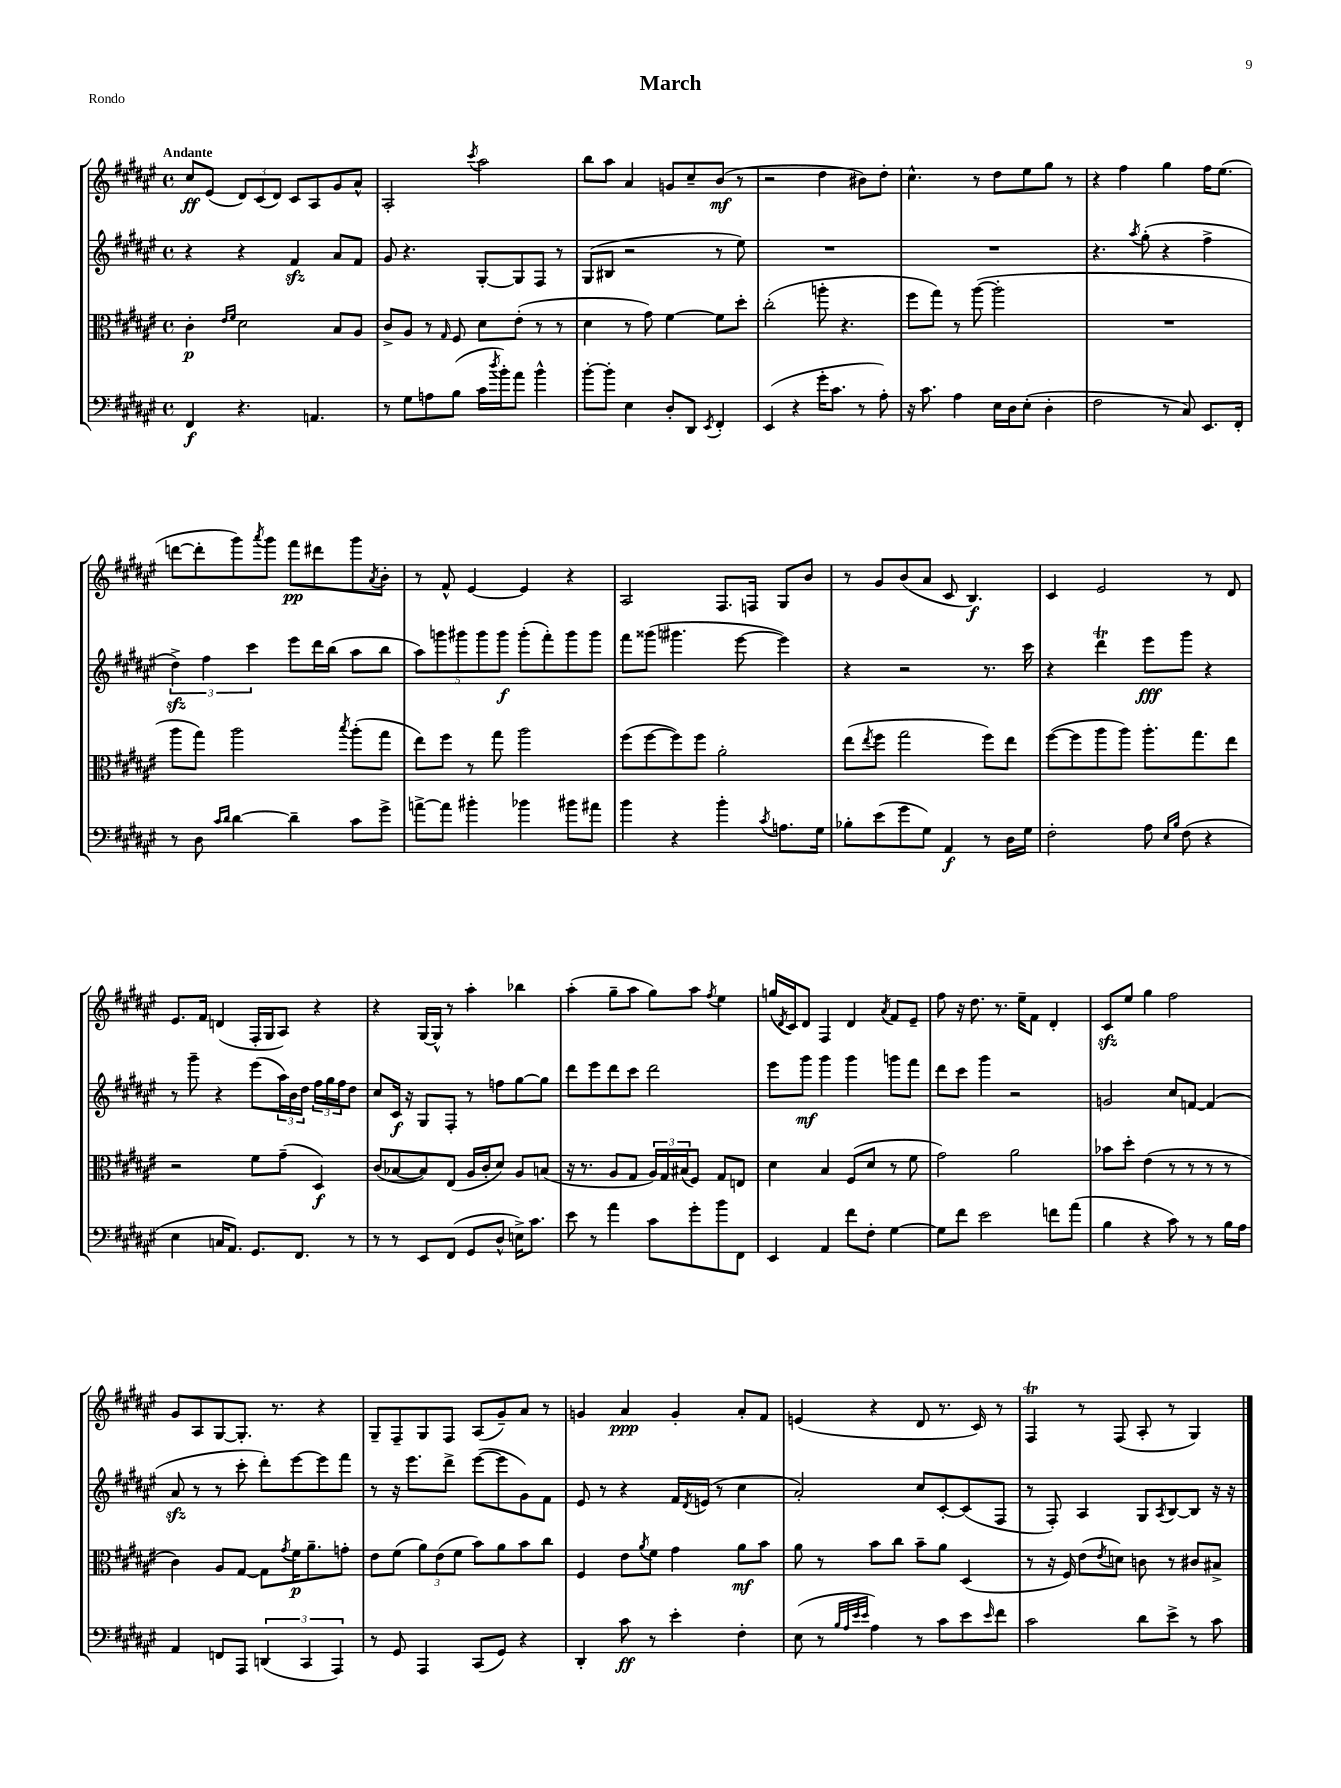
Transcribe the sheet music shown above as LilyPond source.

\header { title = "March" piece = "Rondo" }
<<
\new StaffGroup <<
\new Staff = "s0" {
    \clef treble \key fis \major \defaultTimeSignature \time 4/4 \tempo "Andante"
    cis''8\ff eis'8( \tuplet 3/2 { dis'8) cis'8( dis'8) } cis'8 ais8 gis'8 ais'8-^ |
    ais2-. \acciaccatura { cis'''8 } ais''2 |
    b''8 ais''8 ais'4 g'8 cis''8-- b'8\mf( r8 |
    r2 dis''4 bis'8) dis''8-. |
    cis''4.-^ r8 dis''8 eis''8 gis''8 r8 |
    r4 fis''4 gis''4 fis''16 eis''8.( |
    d'''8~ d'''8-. gis'''8) \acciaccatura { ais'''8 } gis'''8 fis'''8\pp dis'''8 gis'''8 \acciaccatura { ais'8 } b'8-. |
    r8 fis'8-^ eis'4~ eis'4 r4 |
    ais2 fis8. f16 gis8 b'8 |
    r8 gis'8 b'8( ais'8 cis'8 b4.\f) |
    cis'4 eis'2 r8 dis'8 |
    eis'8. fis'16 d'4( fis16-. gis16 ais8) r4 |
    r4 gis16~ gis16-^ r8 ais''4-. bes''4 |
    ais''4-.( gis''8-- ais''8 gis''8) ais''8 \acciaccatura { fis''8 } eis''4 |
    g''16( \acciaccatura { dis'8 } cis'16) dis'8 fis4 dis'4 \acciaccatura { ais'8 } fis'8 eis'8-- |
    fis''8 r16 dis''8. r8. eis''16-- fis'8 dis'4-. |
    cis'8\sfz eis''8 gis''4 fis''2 |
    gis'8 ais8 gis8~ gis8.-. r8. r4 |
    gis8-- fis8-- gis8 fis8 ais8( gis'8--) ais'8 r8 |
    g'4 ais'4\ppp g'4-. ais'8-. fis'8 |
    e'4( r4 dis'8 r8. cis'16) r8 |
    fis4\trill r8 fis8( ais8-. r8 gis4) \bar "|." |
}
\new Staff = "s1" {
    \clef treble \key fis \major \defaultTimeSignature \time 4/4
    r4 r4 fis'4\sfz ais'8 fis'8 |
    gis'8 r4. gis8~-. gis8 fis8 r8 |
    gis8( bis8 r2 r8 eis''8) |
    R1 |
    R1 |
    r4. \acciaccatura { ais''8 } gis''8-.( r4 fis''4-> |
    \tuplet 3/2 { dis''4->\sfz) fis''4 cis'''4 } eis'''8 dis'''16 b''16( ais''8 b''8 |
    \tuplet 5/4 { ais''8) g'''8 gis'''8 gis'''8 gis'''8\f } gis'''8-.( fis'''8-.) gis'''8 gis'''8 |
    fis'''8 gisis'''8( gis'''4. eis'''8~ eis'''4) |
    r4 r2 r8. cis'''16 |
    r4 dis'''4\trill eis'''8\fff gis'''8 r4 |
    r8 gis'''8-- r4 eis'''8( \tuplet 3/2 { ais''16) b'16 dis''16 } \tuplet 3/2 { fis''16 gis''16 fis''16 } dis''8 |
    cis''8 cis'16\f r16 gis8 fis8-. r8 f''8 gis''8~ gis''8 |
    dis'''8 eis'''8 dis'''8 cis'''8 dis'''2 |
    eis'''8 gis'''8\mf gis'''4 gis'''4 g'''8 fis'''8 |
    dis'''8 cis'''8 gis'''4 r2 |
    g'2 cis''8 f'8~ f'4( |
    ais'8\sfz r8 r8 cis'''8-. dis'''8-.) eis'''8~ eis'''8 fis'''8 |
    r8 r16 eis'''8. dis'''8-> eis'''8~( eis'''8 gis'8) fis'8 |
    eis'8 r8 r4 fis'16 \acciaccatura { dis'8 } e'16( r8 cis''4 |
    ais'2-.) cis''8 cis'8~-. cis'8( fis8 |
    r8 fis8-.) ais4 gis8 \acciaccatura { ais8 } b8~ b8 r16 r16 \bar "|." |
}
\new Staff = "s2" {
    \clef alto \key fis \major \defaultTimeSignature \time 4/4
    cis'4-.\p \grace { eis'16 fis'16 } dis'2 b8 ais8 |
    cis'8-> ais8 r8 \grace { gis16 } fis8 dis'8 eis'8-.( r8 r8 |
    dis'4 r8 gis'8) fis'4~ fis'8 dis''8-. |
    cis''2-.( a''8-. r4. |
    fis''8 gis''8) r8 ais''8~( ais''2-. |
    R1 |
    ais''8 gis''8) ais''2 \acciaccatura { b''8 } ais''8-.( gis''8 |
    eis''8) fis''8 r8 gis''8 ais''2 |
    fis''8( fis''8~ fis''8) fis''8 ais'2-. |
    eis''8( \acciaccatura { eis''8 } fis''8 gis''2 fis''8) eis''8 |
    fis''8~( fis''8 ais''8 ais''8) ais''8.-. gis''8. eis''8 |
    r2 fis'8 gis'8--( dis4\f) |
    cis'8( bes8~ bes8) eis8( ais16 cis'16-. dis'8) ais8 b8( |
    r16 r8. ais8 gis8 \tuplet 3/2 { ais16) gis16 bis16( } fis8) gis8 e8 |
    dis'4 b4 fis8( dis'8 r8 fis'8 |
    gis'2) ais'2 |
    bes'8 dis''8-. eis'4( r8 r8 r8 r8 |
    cis'4) ais8 gis8~ gis8 \acciaccatura { gis'8 } fis'16\p ais'8.-- g'8-. |
    eis'8 fis'8( \tuplet 3/2 { ais'8) eis'8( fis'8 } b'8) ais'8 b'8 cis''8 |
    fis4 eis'8 \acciaccatura { ais'8 } fis'8 gis'4 ais'8\mf b'8 |
    ais'8 r8 b'8 cis''8 b'8-- ais'8 dis4( |
    r8 r16 fis16) eis'8( \acciaccatura { eis'8 } d'8) c'8 r8 cis'8 bis8-> \bar "|." |
}
\new Staff = "s3" {
    \clef bass \key fis \major \defaultTimeSignature \time 4/4
    fis,4\f r4. a,4. |
    r8 gis8 a8 b8( cis'16 \acciaccatura { dis''8 } b'16-.) ais'8 b'4-^ |
    b'8~-. b'8-. eis4 dis8-. dis,8 \acciaccatura { eis,8 } fis,4-. |
    eis,4( r4 gis'16-. cis'8. r8 ais8-.) |
    r16 cis'8. ais4 eis16 dis16 eis8-.( dis4-. |
    fis2 r8 cis8) eis,8. fis,16-. |
    r8 dis8 \grace { cis'16 dis'16 } dis'4~ dis'4-- cis'8 gis'8-> |
    a'8~-> a'8 bis'4-. bes'4 bis'8 ais'8 |
    b'4 r4 b'4-. \acciaccatura { cis'8 } a8. gis16 |
    bes8-. eis'8( gis'8 gis8) ais,4\f r8 dis16 gis16 |
    fis2-. ais8 \grace { eis16 b16 } fis8( r4 |
    eis4 c16 ais,8.) gis,8. fis,8. r8 |
    r8 r8 eis,8 fis,8( gis,8 dis8-^ e16->) cis'8. |
    eis'8 r8 ais'4 cis'8 gis'8-. b'8 fis,8 |
    eis,4 ais,4 fis'8 fis8-. gis4~ |
    gis8 fis'8 eis'2 f'8 ais'8( |
    b4 r4 cis'8) r8 r8 b16 ais16 |
    ais,4 f,8 ais,,8 \tuplet 3/2 { d,4( cis,4 ais,,4) } |
    r8 gis,8 ais,,4 cis,8( gis,8) r4 |
    dis,4-. cis'8\ff r8 eis'4-. fis4-. |
    eis8( r8 \grace { b32 ais32 eis'32 eis'32 } ais4) r8 cis'8 eis'8 \grace { eis'16 } fis'8 |
    cis'2 dis'8 eis'8-> r8 cis'8 \bar "|." |
}
>>
>>
\layout { \context { \Score \remove "Bar_number_engraver" } }
